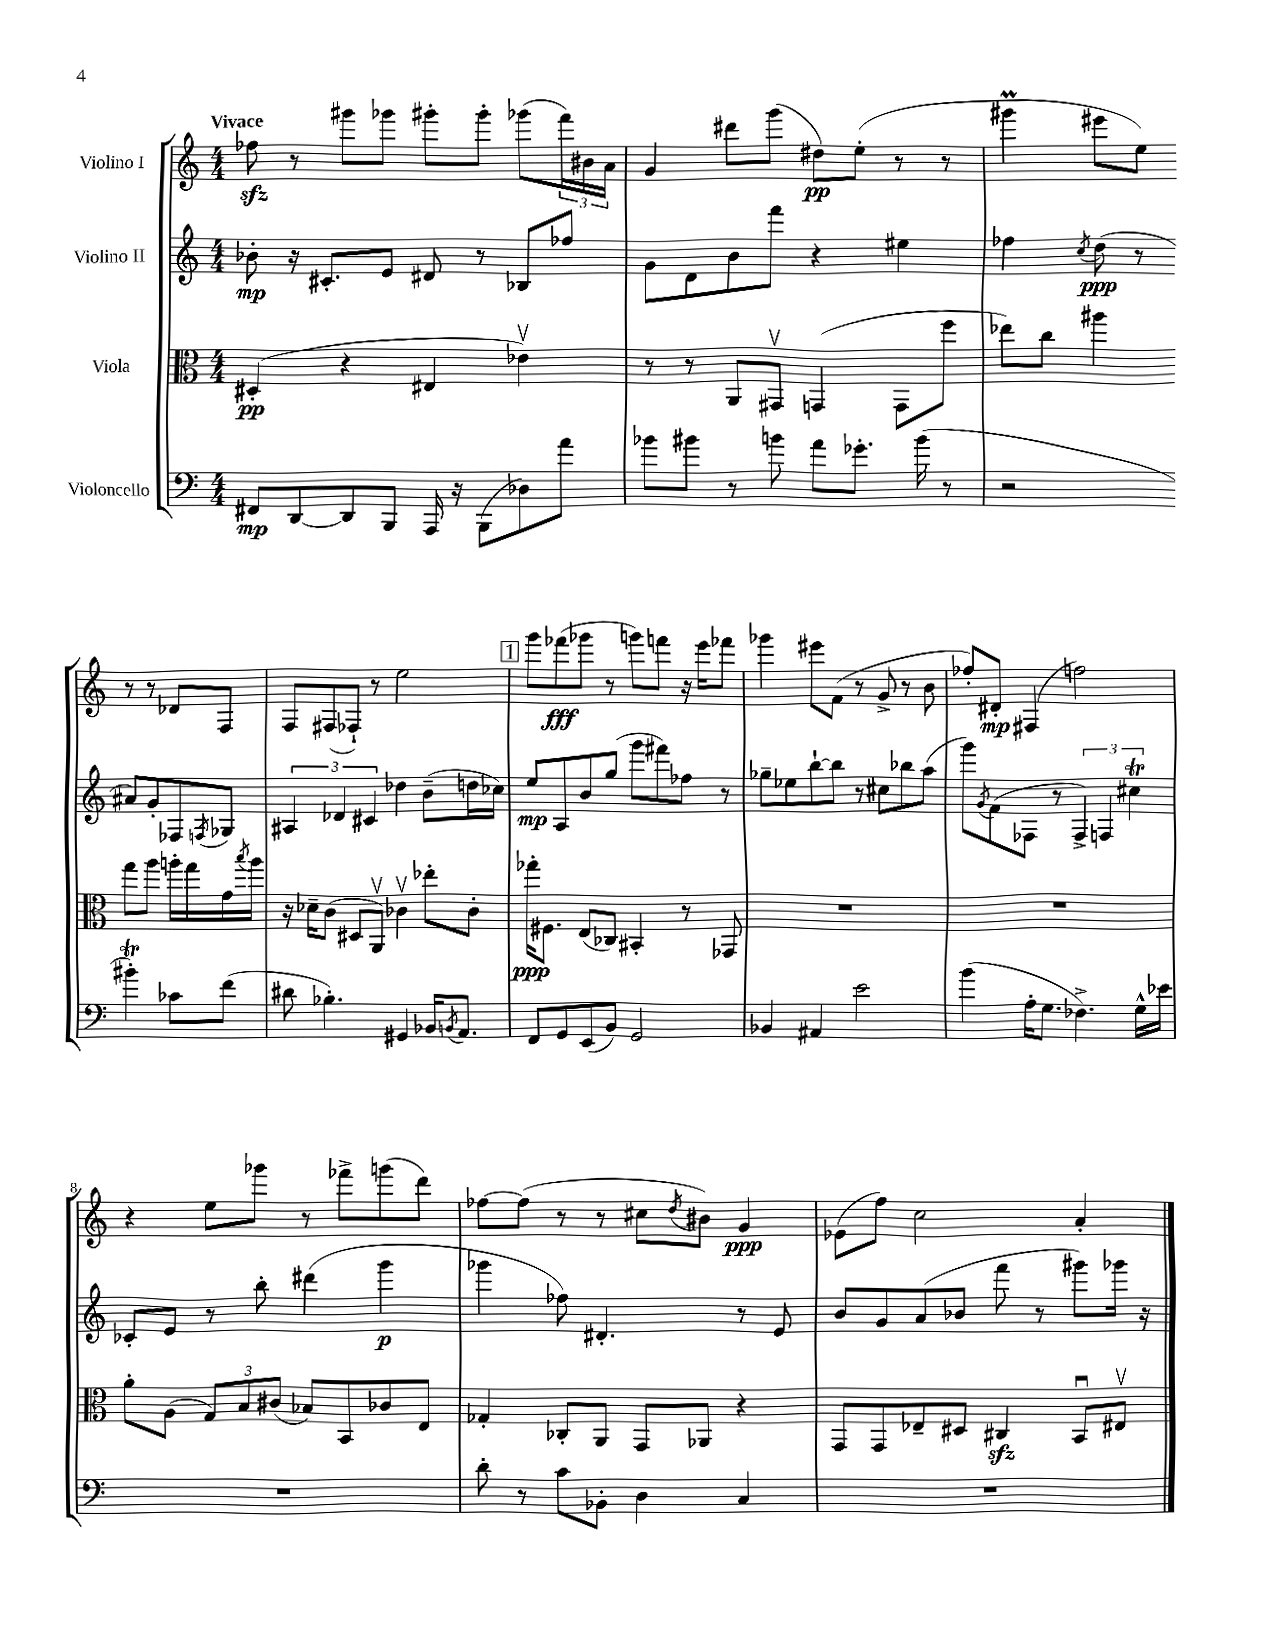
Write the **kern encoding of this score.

**kern	**dynam	**kern	**dynam	**kern	**dynam	**kern	**dynam
*part4	*part4	*part3	*part3	*part2	*part2	*part1	*part1
*staff4	*staff4	*staff3	*staff3	*staff2	*staff2	*staff1	*staff1
*I"Violoncello	*	*I"Viola	*	*I"Violino II	*	*I"Violino I	*
*clefF4	*	*clefC3	*	*clefG2	*	*clefG2	*
*k[]	*	*k[]	*	*k[]	*	*k[]	*
*M4/4	*	*M4/4	*	*M4/4	*	*M4/4	*
=1	=1	=1	=1	=1	=1	=1	=1
!	!	!	!	!	!	!LO:TX:a:B:t=Vivace	!
8FF#X/L	mp	(4D#X'/	pp	8b-X'\	mp	8ff-Xzz\	.
[8DD/	.	.	.	16r	.	8r	.
.	.	.	.	8.c#X'/L	.	.	.
8DD/]	.	4r	.	.	.	8ggg#X\L	.
8BBB/J	.	.	.	8e/J	.	8ggg-X\J	.
16AAA/	.	4E#X/	.	8d#X/	.	8ggg#X'\L	.
16r	.	.	.	.	.	.	.
(8BBB\L	.	.	.	8r	.	8ggg#'\J	.
8D-X\)	.	4e-Xv\)	.	8B-X/L	.	(8ggg-X\L	.
8a\J	.	.	.	8ff-X/J	.	24fff\L)	.
.	.	.	.	.	.	24b#X\	.
.	.	.	.	.	.	24a\JJ	.
=2	=2	=2	=2	=2	=2	=2	=2
8b-X\L	.	8r	.	8g\L	.	4g/	.
8b#X\J	.	8r	.	8d\	.	.	.
8r	.	8AA/L	.	8b\	.	8ddd#X\L	.
8bn\	.	8GG#Xv/J	.	8fff\J	.	(8ggg\J	.
8a\L	.	(4GGn/	.	4r	.	8dd#X\L)	pp
8.g-X'\J	.	.	.	.	.	(8ee'\J	.
.	.	8GG\L	.	4ee#X\	.	8r	.
(16b\	.	.	.	.	.	.	.
8r	.	8ff\J	.	.	.	8r	.
=3	=3	=3	=3	=3	=3	=3	=3
2r	.	8ee-X\L)	.	4ff-X\	.	4ggg#Xm\	.
.	.	8cc\J	.	.	.	.	.
.	.	.	.	8qcc/	.	.	.
.	.	4aa#X\	.	(8dd\	ppp	8eee#X\L	.
.	.	.	.	8r	.	8ee\J)	.
4b#Xt'\)	.	8gg\L	.	8a#X/L)	.	8r	.
.	.	8aa#\J	.	8g'/	.	8r	.
8c-X\L	.	16aan'\LL	.	8F-X/	.	8d-X/L	.
.	.	16gg\	.	.	.	.	.
.	.	.	.	8qFn/	.	.	.
(8f\J	.	16g\	.	8G-X/J	.	8F/J	.
.	.	8qbb/	.	.	.	.	.
.	.	16aa\JJ	.	.	.	.	.
!!LO:LB:g=z
=4	=4	=4	=4	=4	=4	=4	=4
8d#X\	.	16r	.	6A#X/	.	8F/L	.
.	.	16d-X~\KL	.	.	.	.	.
4.B-X'\)	.	(8c\J	.	.	.	(8F#X/	.
.	.	.	.	6d-X/	.	.	.
.	.	8D#X/L	.	.	.	8F-X`/J)	.
.	.	.	.	6c#X/	.	.	.
.	.	8AAv/J)	.	.	.	8r	.
4GG#X/	.	4c-Xv\	.	4dd-X\	.	2ee\	.
16BB-X/KL	.	8ee-X'\L	.	(8b~\L	.	.	.
8qBBn/	.	.	.	.	.	.	.
8.AA/J	.	.	.	.	.	.	.
.	.	8c-'\J	.	16ddn\L	.	.	.
.	.	.	.	16cc-X\JJ)	.	.	.
!!LO:REH:place=s1:t=1
=5	=5	=5	=5	=5	=5	=5	=5
8FF/L	.	16gg-X'\KL	ppp	8ee/L	mp	8ggg\L	.
.	.	8.F#X\J	.	.	.	.	.
8GG/	.	.	.	8A/	.	(8fff-X\	fff
(8EE/	.	(8E/L	.	8b/	.	8ggg-X\J	.
8BB/J)	.	8C-X/J)	.	(8gg/J	.	8r	.
2GG/	.	4BB#X'/	.	8ggg\L	.	8gggn\L)	.
.	.	.	.	8fff#X\)	.	8fffn\J	.
.	.	8r	.	8ff-X\J	.	16r	.
.	.	.	.	.	.	16eee\KL	.
.	.	8GG-X/	.	8r	.	8fff-X\J	.
=6	=6	=6	=6	=6	=6	=6	=6
4BB-X/	.	1r	.	8gg-X~\L	.	4ggg-X\	.
.	.	.	.	8ee-X\	.	.	.
4AA#X/	.	.	.	[8bb`\	.	8eee#X\L	.
.	.	.	.	8bb\J]	.	(8f\J	.
2e\	.	.	.	8r	.	8r	.
.	.	.	.	8cc#X\L	.	8g^/	.
.	.	.	.	8bb-X\	.	8r	.
.	.	.	.	(8aa\J	.	8b\	.
=7	=7	=7	=7	=7	=7	=7	=7
(4b\	.	1r	.	8ggg\L)	.	8ff-X'/L)	.
.	.	.	.	8qg/	.	.	.
.	.	.	.	(8f\	.	8d#X'/J	mp
16A'\KL	.	.	.	8F-X\J	.	(4F#X/	.
8.G\J	.	.	.	.	.	.	.
.	.	.	.	8r	.	.	.
4.F-X^\)	.	.	.	6F-^/)	.	2ffn\)	.
.	.	.	.	6Fn/	.	.	.
.	.	.	.	6cc#Xt\	.	.	.
16G^^\LL	.	.	.	.	.	.	.
16e-X\JJ	.	.	.	.	.	.	.
!!LO:LB:g=z
=8	=8	=8	=8	=8	=8	=8	=8
1r	.	8a'\L	.	8c-X'/L	.	4r	.
.	.	(8A\J	.	8e/J	.	.	.
.	.	12G/L)	.	8r	.	8ee\L	.
.	.	12B/	.	.	.	.	.
.	.	.	.	8bb'\	.	8ggg-X\J	.
.	.	(12c#X/J	.	.	.	.	.
.	.	8B-X/L)	.	(4ddd#X\	.	8r	.
.	.	8BB/	.	.	.	8fff-X^\L	.
.	.	8c-X/	.	4ggg\	p	(8gggn\	.
.	.	8E/J	.	.	.	8ddd\J)	.
=9	=9	=9	=9	=9	=9	=9	=9
8d'\	.	4G-X'/	.	4ggg-X\	.	[8ff-X\L	.
8r	.	.	.	.	.	(8ff-\J]	.
8c\L	.	8C-X'/L	.	8ff-X\)	.	8r	.
8BB-X'\J	.	8AA/J	.	4.d#X'/	.	8r	.
4D\	.	8GG/L	.	.	.	8cc#X\L	.
.	.	.	.	.	.	8qdd/	.
.	.	8AA-X/J	.	.	.	8b#X\J)	.
4C/	.	4r	.	8r	.	4g/	ppp
.	.	.	.	8e/	.	.	.
=10	=10	=10	=10	=10	=10	=10	=10
1r	.	8GG/L	.	8b/L	.	(8e-X\L	.
.	.	8GG/	.	8g/	.	8ff\J)	.
.	.	8E-X~/	.	(8a/	.	2cc\	.
.	.	8D#X/J	.	8b-X/J	.	.	.
.	.	4C#Xzz/	.	8fff\	.	.	.
.	.	.	.	8r	.	.	.
.	.	8BBu/L	.	8ggg#X\L)	.	4a'/	.
.	.	8E#Xv/J	.	16ggg-X\Jk	.	.	.
.	.	.	.	16r	.	.	.
==	==	==	==	==	==	==	==
*-	*-	*-	*-	*-	*-	*-	*-
